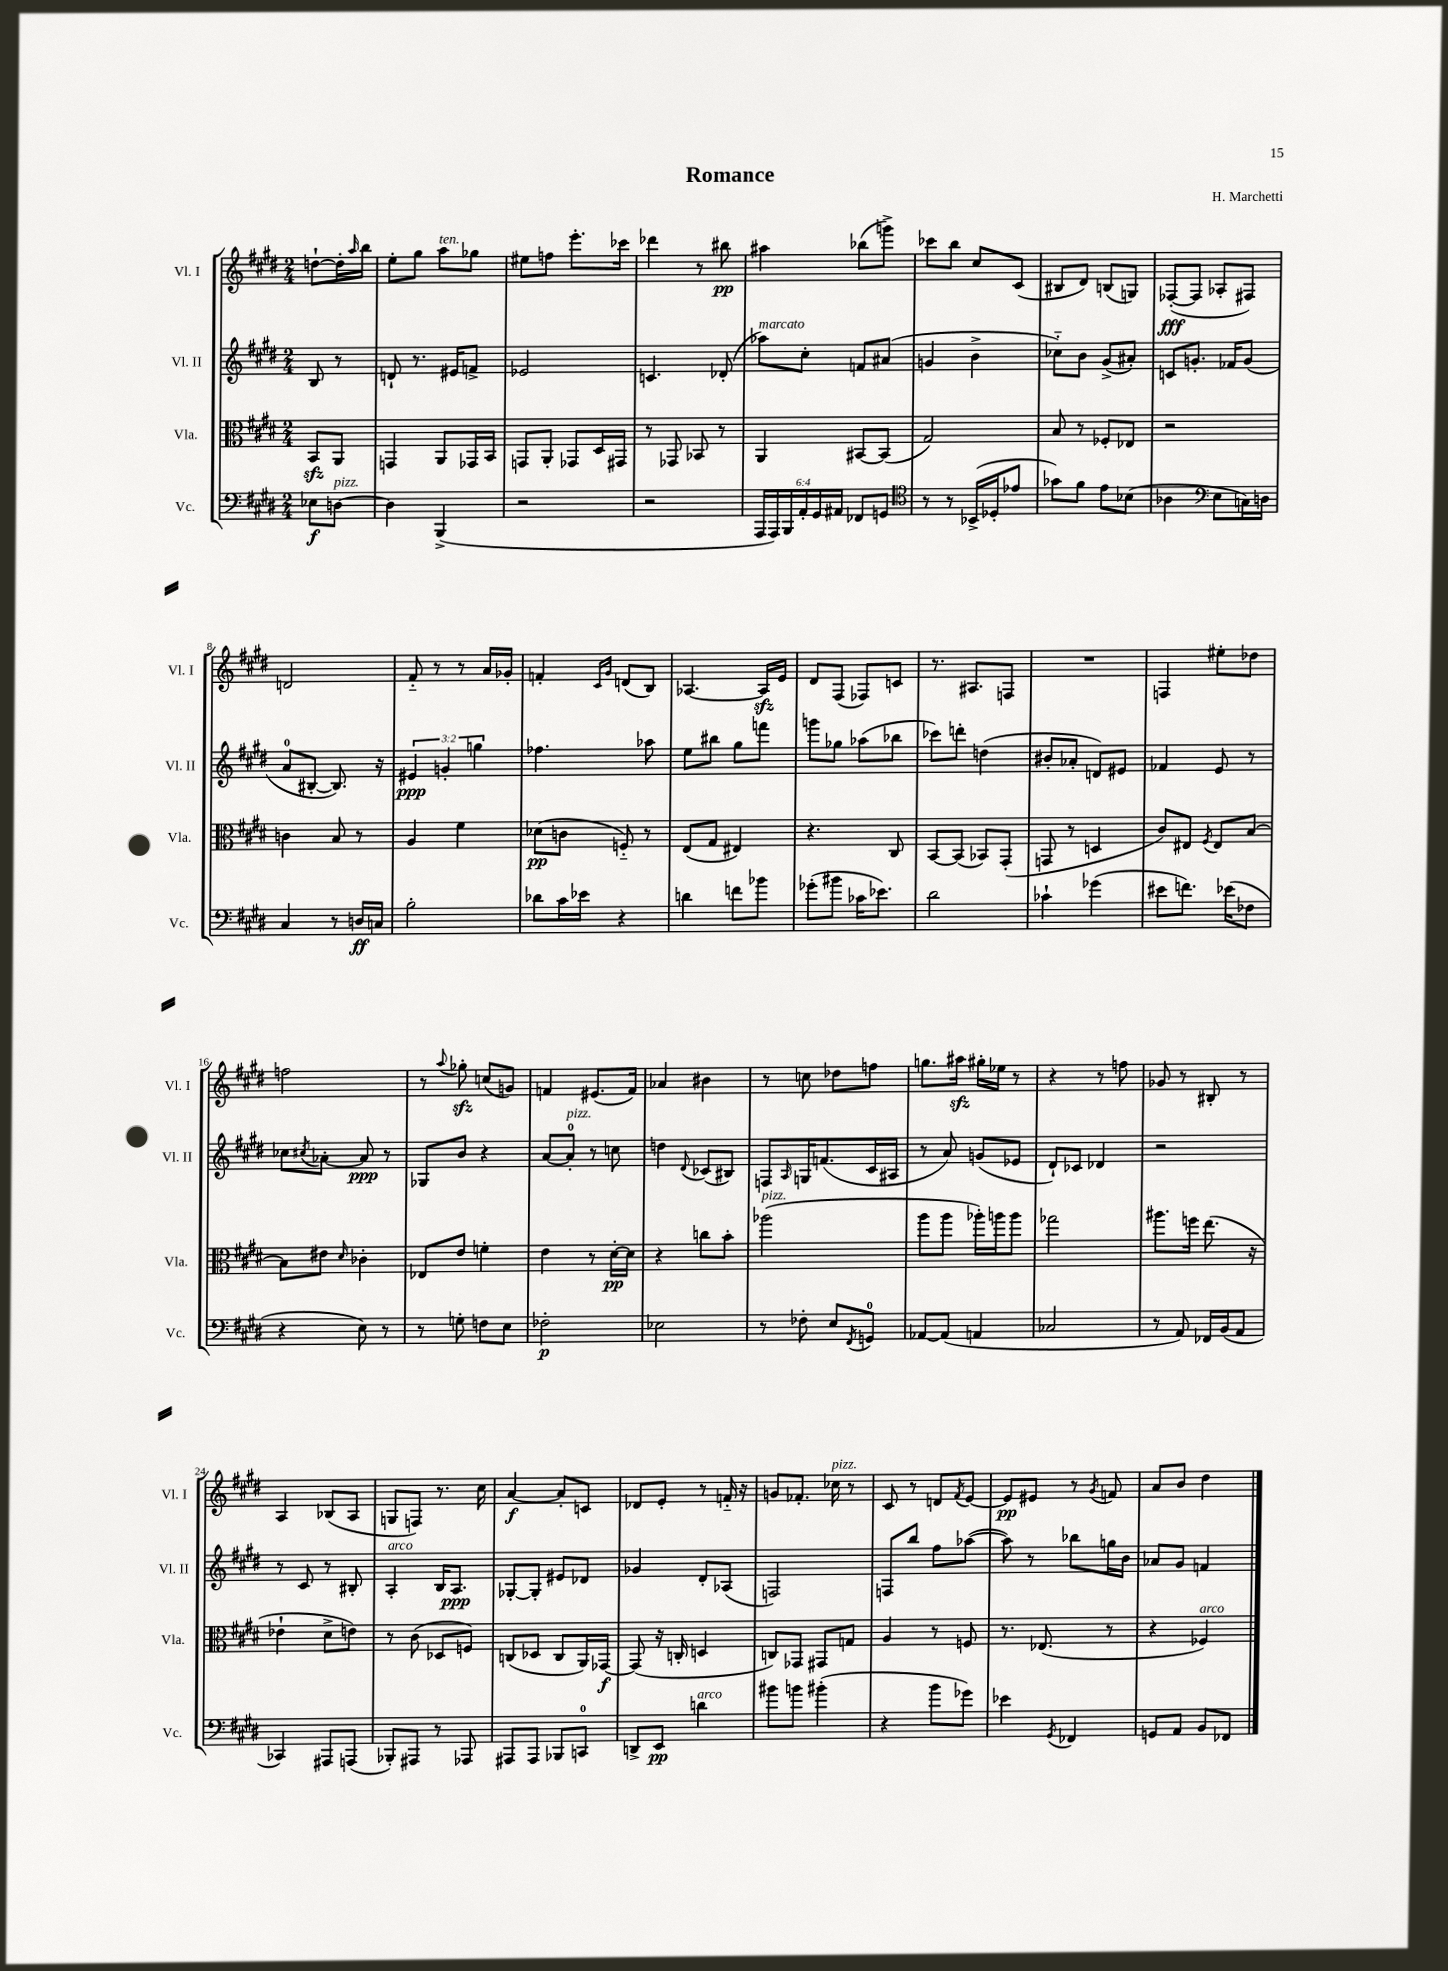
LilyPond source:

\header { title = "Romance" composer = "H. Marchetti" }
<<
\new StaffGroup <<
\new Staff = "s0" \with { instrumentName = "Vl. I" shortInstrumentName = "Vl. I" } {
    \clef treble \key e \major \numericTimeSignature \time 2/4 \partial 4
    d''8~-! d''16-. \grace { a''16 } b''16 |
    e''8-. gis''8 a''8^\markup { \italic "ten." } ges''8 |
    eis''8 f''8 e'''8.-. ces'''16 |
    des'''4 r8 bis''8\pp |
    ais''4 bes''8( g'''8->) |
    ces'''8 b''8 cis''8 cis'8( |
    bis8 dis'8) b8( g8) |
    fes8~-.\fff( fes8 aes8-. fis8) |
    d'2 |
    fis'8-_ r8 r8 a'16 ges'16-. |
    f'4-. \grace { cis'16 gis'16 } d'8( b8) |
    aes4.~ aes16\sfz e'16 |
    dis'8 fis8( fes8) c'8 |
    r8. ais8. f8 |
    R2 |
    f4 eis''8-. des''8 |
    f''2 |
    r8 \appoggiatura { a''8 } ges''8-.\sfz c''8( g'8) |
    f'4 eis'8.( f'16) |
    aes'4 bis'4 |
    r8 c''8 des''8 f''8 |
    g''8. ais''16\sfz gis''16-. ees''16 r8 |
    r4 r8 f''8 |
    ges'8 r8 bis8-. r8 |
    a4 bes8( a8 |
    g8 f8) r8. cis''16 |
    a'4~\f a'8-. c'8 |
    des'8 e'8-. r8 f'16-_ r16 |
    g'8 fes'8.-. ces''16^\markup { \italic "pizz." } r8 |
    cis'8 r8 d'8 \acciaccatura { fis'8 } e'8~ |
    e'8\pp eis'8 r8 \acciaccatura { gis'8 } f'8 |
    a'8 b'8 dis''4 \bar "|." |
}
\new Staff = "s1" \with { instrumentName = "Vl. II" shortInstrumentName = "Vl. II" } {
    \clef treble \key e \major \numericTimeSignature \time 2/4 \override Staff.TupletNumber.text = #tuplet-number::calc-fraction-text \partial 4
    b8 r8 |
    d'8-! r8. eis'16 f'8-> |
    ees'2 |
    c'4. des'8-.( |
    aes''8^\markup { \italic "marcato" }) cis''8-. f'8 ais'8( |
    g'4 b'4-> |
    ces''8-_) b'8 gis'8->( ais'8-.) |
    c'8 g'8.-. fes'16 g'8( |
    a'8-0 bis8~-. bis8.) r16 |
    \tuplet 3/2 { eis'4\ppp g'4-. g''4 } |
    fes''4. aes''8 |
    e''8 bis''8 gis''8 f'''8 |
    g'''8 ges''8 aes''8( bes''8 |
    ces'''8) d'''8-. d''4( |
    bis'8-. aes'8-. d'8) eis'8 |
    fes'4 e'8 r8 |
    ces''8 \acciaccatura { cis''8 } aes'8~-. aes'8\ppp r8 |
    ges8 b'8 r4 |
    a'8~ a'8-0-.^\markup { \italic "pizz." } r8 c''8 |
    d''4 \appoggiatura { dis'8 } ces'8( bis8) |
    f8 \grace { a16 } g16 f'8.( cis'16 ais16 |
    r8 a'8) g'8( ees'8 |
    dis'8-!) ces'8 des'4 |
    r2 |
    r8 cis'8 r8 bis8-. |
    a4-.^\markup { \italic "arco" } b16 a8.\ppp |
    ges8~-. ges8-. eis'8 des'8 |
    ges'4 dis'8-. aes8( |
    f2) |
    f8 b''8 fis''8 aes''8~( |
    aes''8) r8 bes''8 g''16 b'16 |
    aes'8 gis'8 f'4 \bar "|." |
}
\new Staff = "s2" \with { instrumentName = "Vla." shortInstrumentName = "Vla." } {
    \clef alto \key e \major \numericTimeSignature \time 2/4 \partial 4
    b,8\sfz a,8 |
    g,4 a,8 ges,16 b,16 |
    g,8 a,8-. ges,8 dis16 gis,16 |
    r8 ges,8 bes,8 r8 |
    a,4 bis,8~ bis,8( |
    gis2) |
    b8 r8 fes8-. ees8 |
    r2 |
    c'4 b8 r8 |
    a4 fis'4 |
    des'8\pp( c'8 f8-_) r8 |
    e8( gis8 eis4) |
    r4. cis8 |
    b,8~ b,8( bes,8) gis,8-.( |
    g,8 r8 d4 |
    cis'8) eis8 \acciaccatura { fis8 } eis8 b8~ |
    b8 eis'8 \grace { dis'16 } ces'4-. |
    ees8 e'8 f'4-. |
    e'4 r8 dis'16~-.\pp dis'16 |
    r4 c''8 b'8-. |
    aes''2^\markup { \italic "pizz." }( |
    a''8 a''8 aes''16-.) a''16 a''8 |
    ges''2 |
    ais''8. f''16 e''8.( r16 |
    ees'4-! dis'8-> e'8) |
    r8 cis'8( des8 f8) |
    c8( des8 c8 a,16) ges,16~\f |
    ges,8( r16 c16-. d4 |
    c8) ges,8 gis,8 g8 |
    a4 r8 f8 |
    r8. ees8.( r8 |
    r4 fes4^\markup { \italic "arco" }) \bar "|." |
}
\new Staff = "s3" \with { instrumentName = "Vc." shortInstrumentName = "Vc." } {
    \clef bass \key e \major \numericTimeSignature \time 2/4 \override Staff.TupletNumber.text = #tuplet-number::calc-fraction-text \partial 4
    ees8\f d8~^\markup { \italic "pizz." } |
    d4 b,,4->( |
    r2 |
    r2 |
    \tuplet 6/4 { a,,16 a,,16) b,,16 a,16-. gis,16 ais,16 } fes,8 g,8 |
    \clef tenor r8 r8 bes,16->( des16-. ees'8 |
    ges'8) fis'8 e'8 bes8( |
    aes4 \clef bass e8 c16) d16 |
    cis4 r8 d16\ff c16 |
    b2-. |
    des'8 cis'16 ees'16 r4 |
    d'4 f'8 bes'8 |
    ges'8-.( bis'8 ces'16 ees'8.) |
    dis'2 |
    ces'4-! ges'4( |
    eis'8 f'8.) ees'16( fes8 |
    r4 e8) r8 |
    r8 g8-. f8 e8 |
    fes2-.\p |
    ees2 |
    r8 fes8-. e8 \acciaccatura { fis,8 } g,8-0 |
    aes,8~ aes,8( a,4 |
    ces2 |
    r8 a,8) fes,16 b,16( a,8 |
    ces,4) ais,,8 a,,8( |
    bes,,8-.) ais,,8 r8 aes,,8 |
    ais,,8 ais,,8 bes,,8 c,8-0 |
    d,8-> e,8\pp d'4^\markup { \italic "arco" } |
    bis'8 b'8 bis'4-.( |
    r4 b'8 ges'8) |
    ees'4 \acciaccatura { gis,8 } fes,4 |
    g,8 a,8 b,8 fes,8 \bar "|." |
}
>>
>>
